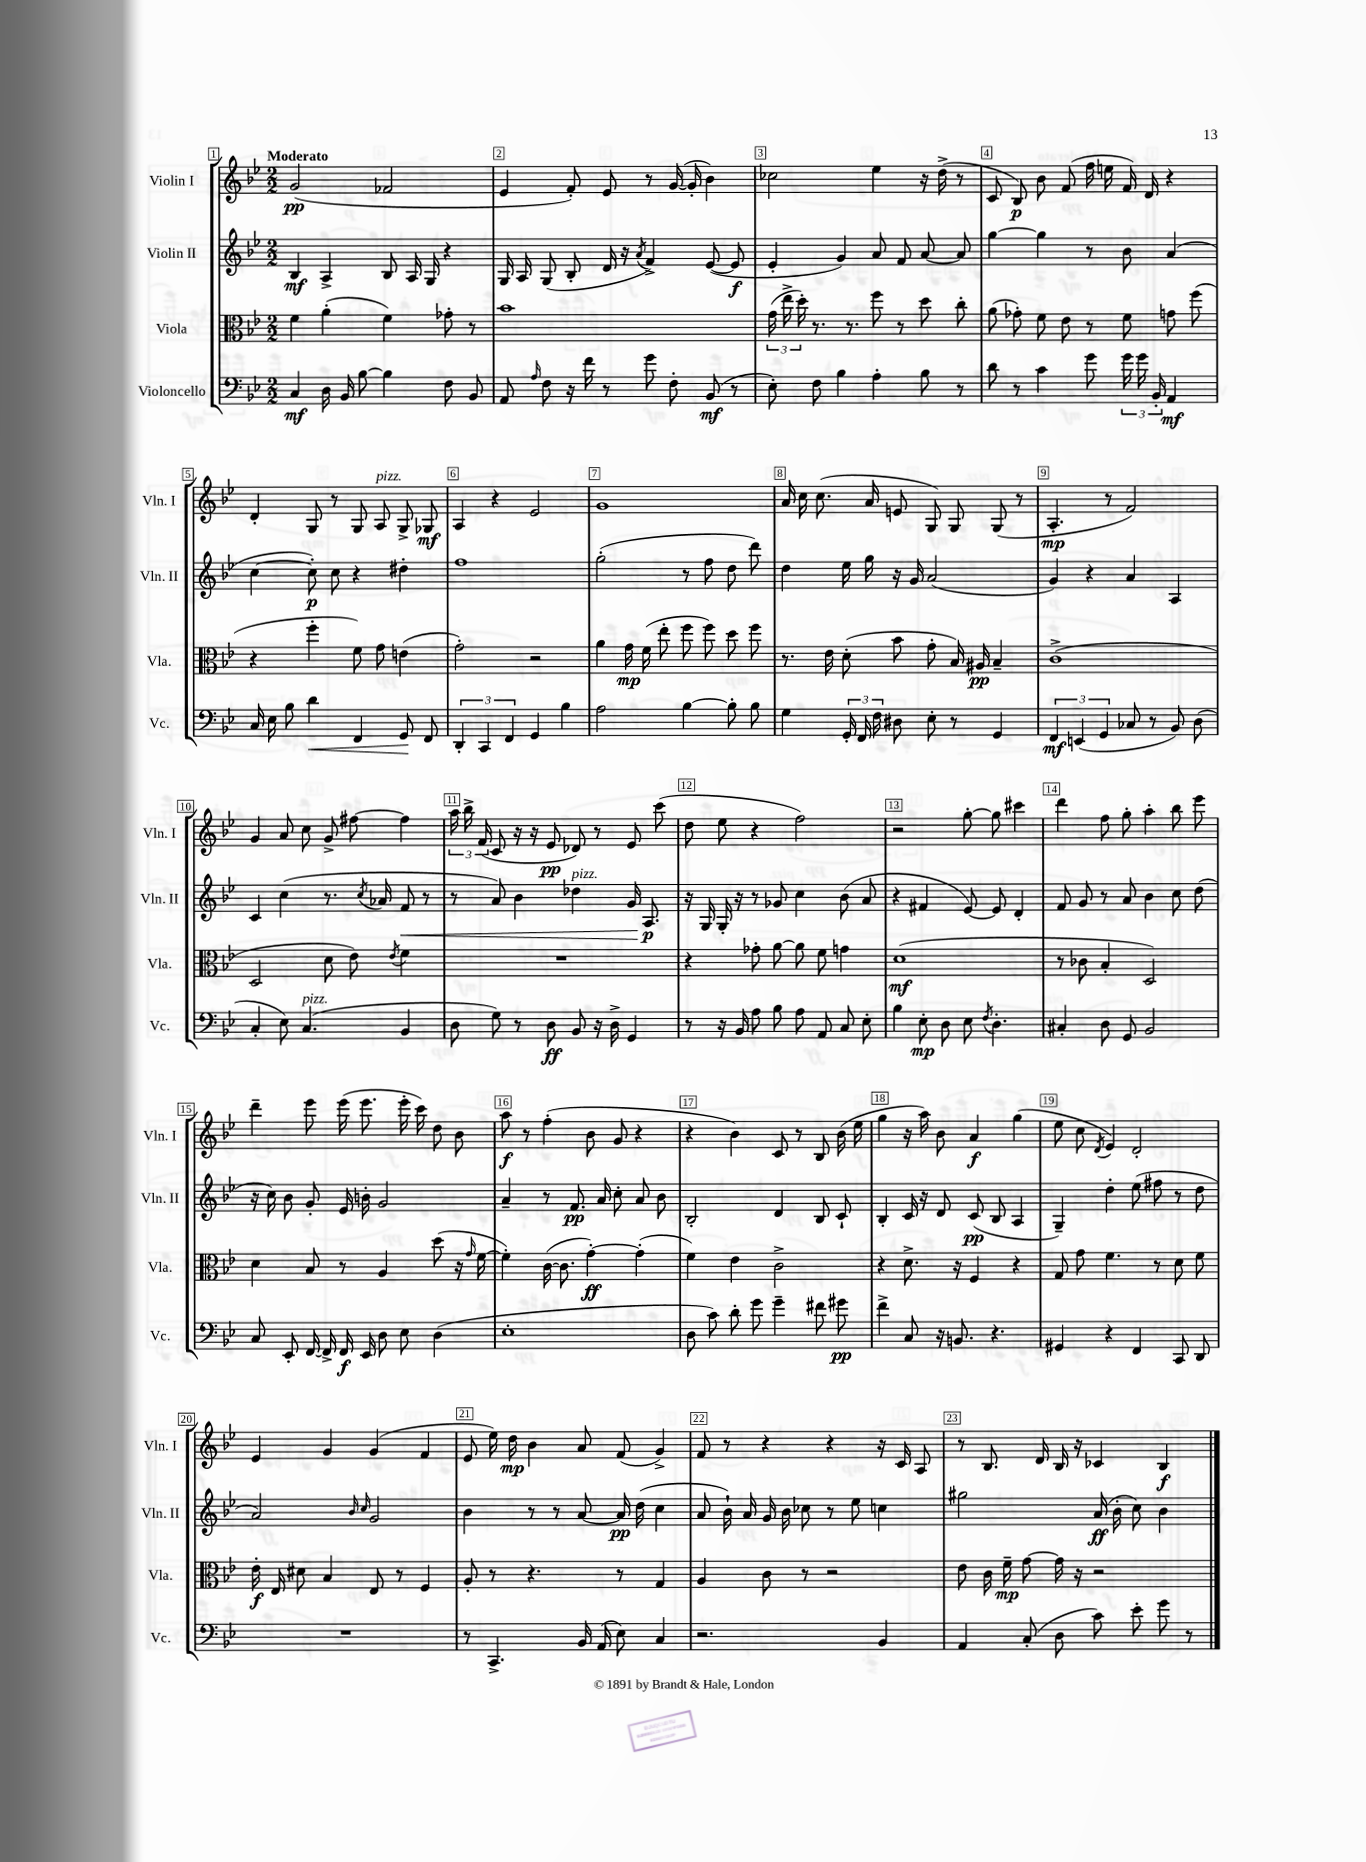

**kern	**kern	**kern	**kern
*staff4	*staff3	*staff2	*staff1
*clefF4	*clefC3	*clefG2	*clefG2
*k[b-e-]	*k[b-e-]	*k[b-e-]	*k[b-e-]
*M2/2	*M2/2	*M2/2	*M2/2
4C	4f	4B-	(2g
16D	(4a'	4A^	.
16BB-	.	.	.
[8B-	.	.	.
4B-]	4f)	8B-	2f-
.	.	16A	.
.	.	16G	.
8F	8g-'	4r	.
8BB-	8r	.	.
=	=	=	=
8AA	1b-	16G	4e-
.	.	16A	.
16qqA	.	.	.
8F	.	(8G	.
16r	.	8B-'	8f')
16f	.	.	.
8r	.	16d	8e-
.	.	16r	.
.	.	8qa	.
8g	.	4f^)	8r
8F'	.	.	([16g
.	.	.	16g']
(8BB-	.	([8e-	4b-)
8r	.	8e-]	.
=	=	=	=
8E-')	(24g	4e-'	2cc-
.	24ee-^	.	.
.	24dd')	.	.
8F	8.r	.	.
4B-	.	4g)	.
.	8.r	.	.
4A'	8ff	8a	4ee-
.	8r	8f	.
8B-	8dd	[8a	16r
.	.	.	(16dd^
8r	8cc'	8a]	8r
=	=	=	=
8d	(8a	[4gg	8c
8r	8g-')	.	8B-)
4c	8f	4gg]	8b-
.	8e-	.	(8f
8g	8r	8r	16ff
.	.	.	16ee
24g	8f	8b-	16f)
24g	.	.	.
.	.	.	16d
24BB-'	.	.	.
4AA	8g	(4a	4r
.	(8ff	.	.
=	=	=	=
16C	4r	[4cc	4d'
16E-	.	.	.
8B-	.	.	.
4d	4ff'	8cc'])	8G
.	.	8cc	8r
4FF	8f)	4r	8G
.	8g	.	8A
8GG	(4e	4dd#'	8G^
8FF	.	.	8G-
=	=	=	=
6DD'	2g')	1ff	4A
6CC	.	.	.
.	.	.	4r
6FF	.	.	.
4GG	2r	.	2e-
4B-	.	.	.
=	=	=	=
2A	4a	(2gg'	1g
.	16g	.	.
.	(16f	.	.
.	8ee-'	.	.
[4B-	8ff	8r	.
.	8ff)	8ff	.
8B-']	8dd	8dd	.
8B-	8ff	8ddd)	.
=	=	=	=
4G	8.r	4dd	16a
.	.	.	16cc
.	.	.	(8.cc
.	16e-	.	.
24GG'	(8d'	16ee-	.
24FF	.	.	.
.	.	16gg	16a
24F	.	.	.
8D#	8b-	16r	8e
.	.	16g	.
8E-'	8g'	(2a	8G)
8r	16B-)	.	8G
.	16A#	.	.
4GG	4B-~	.	(8G
.	.	.	8r
=	=	=	=
6FF	(1c^	4g)	4.A'
(6EE	.	.	.
.	.	4r	.
6GG	.	.	.
.	.	.	8r
8C-	.	4a	2f)
8r	.	.	.
8BB-)	.	4A	.
(8D	.	.	.
=	=	=	=
4C'	2D	4c	4g
8E-)	.	(4cc	8a
(4.C	.	.	8cc
.	8d	8.r	8g^
.	8e-)	.	[8ff#
.	.	8qcc	.
.	.	16a-	.
.	8qe-	.	.
4BB-	4f	8f	4ff#]
.	.	8r	.
=	=	=	=
8D	1r	8r	24aa
.	.	.	24bb-^
.	.	.	(24f
8G)	.	8a)	8c
8r	.	4b-	16r
.	.	.	16r
8D	.	.	8e-
8BB-	.	4dd-	8d-)
16r	.	.	8r
16D^	.	.	.
4GG	.	16g	8e-
.	.	8.A	.
.	.	.	(8ccc
=	=	=	=
8r	4r	16r	8dd
.	.	16G	.
16r	.	16G'	8ee-
16BB-	.	16r	.
8A	8g-'	8r	4r
8B-	[8a	8g-	.
8A	8a]	4cc	2ff)
8AA	8f	.	.
8C	4g	(8b-	.
8E-'	.	8a	.
=	=	=	=
4B-	(1d	4r	2r
8E-'	.	4f#	.
8D	.	.	.
8E-	.	[8e-)	[8gg'
8qF	.	.	.
4.D'	.	8e-]	8gg]
.	.	4d'	4ccc#
=	=	=	=
4C#'	8r	8f	4ddd
.	8c-	8g	.
8D	4B-'	8r	8ff
8GG	.	8a	8gg'
2BB-	2D)	4b-	4aa'
.	.	8cc	8bb-
.	.	(8dd	8eee-
=	=	=	=
8C	4d	16r	4ddd~
.	.	16cc)	.
8EE-'	.	8b-	.
[16FF	8B-	8g'	8eee-
16FF^]	.	.	.
16FF	8r	16e-	(16eee-
16EE-	.	16b'	8.eee-
8D	4A	2g	.
8E-	.	.	16eee-'
.	.	.	16ccc)
(4D	(8dd	.	8dd
.	16r	.	8b-
.	16qqg	.	.
.	[16f	.	.
=	=	=	=
1E-'	4f'])	4a~	8aa
.	.	.	8r
.	([16c	8r	(4ff'
.	8.c]	.	.
.	.	8.f	.
.	[4g')	.	8b-
.	.	16a	.
.	.	8cc'	8g
.	(4g']	8a	4r
.	.	8b-	.
=	=	=	=
8D	4f)	2B-'	4r
8c)	.	.	.
8d'	4e-	.	4b-)
8g	.	.	.
4g~	2c^	4d	8c
.	.	.	8r
8f#	.	8B-	8B-
8g#	.	8c`	(16b-
.	.	.	16ee-
=	=	=	=
4f^	4r	4B-'	4gg
8C	8.d^	16c	16r
.	.	16r	16aa)
16r	.	8d	8b-
8.BB	16r	.	.
.	4F	(8c	4a
4.r	.	8B-	.
.	4r	4A	(4gg
=	=	=	=
4GG#	8G	4G~)	8ee-
.	8g	.	8cc
.	.	.	8qd
4r	4.f	4dd'	4e-)
4FF	.	(8ee-	2d'
.	8r	8ff#	.
8CC	8d	8r	.
8DD	8f	8dd	.
=	=	=	=
1r	16e-'	2a)	4e-
.	16E-	.	.
.	8d#	.	.
.	4B-	.	4g
.	.	16qqb-	.
.	.	16qqcc	.
.	8E-	2g	(4g
.	8r	.	.
.	4F	.	4f
=	=	=	=
8r	8A'	4b-	8e-
4.CC^	8r	.	16ee-)
.	.	.	16dd
.	4.r	8r	4b-
.	.	8r	.
16BB-	.	[8a	8a
(16AA	.	.	.
8E-)	8r	16a]	(8f
.	.	(16dd	.
4C	4G	4cc	4g^)
=	=	=	=
2.r	4A	8a	8f
.	.	16b-`)	8r
.	.	16a	.
.	8c	16g	4r
.	.	16b-	.
.	8r	8cc-	.
.	2r	8r	4r
.	.	8ee-	.
4BB-	.	4cc	16r
.	.	.	16c
.	.	.	8A
=	=	=	=
4AA	8e-	2gg#	8r
.	16c	.	8.B-
.	16f~	.	.
(8C'	[8g	.	.
.	.	.	16d
8D	16g]	.	16B-
.	16r	.	16r
8c)	2r	(16a	4c-
.	.	16b-'	.
8e-'	.	8cc)	.
8g	.	4b-	4B-
8r	.	.	.
==	==	==	==
*-	*-	*-	*-
